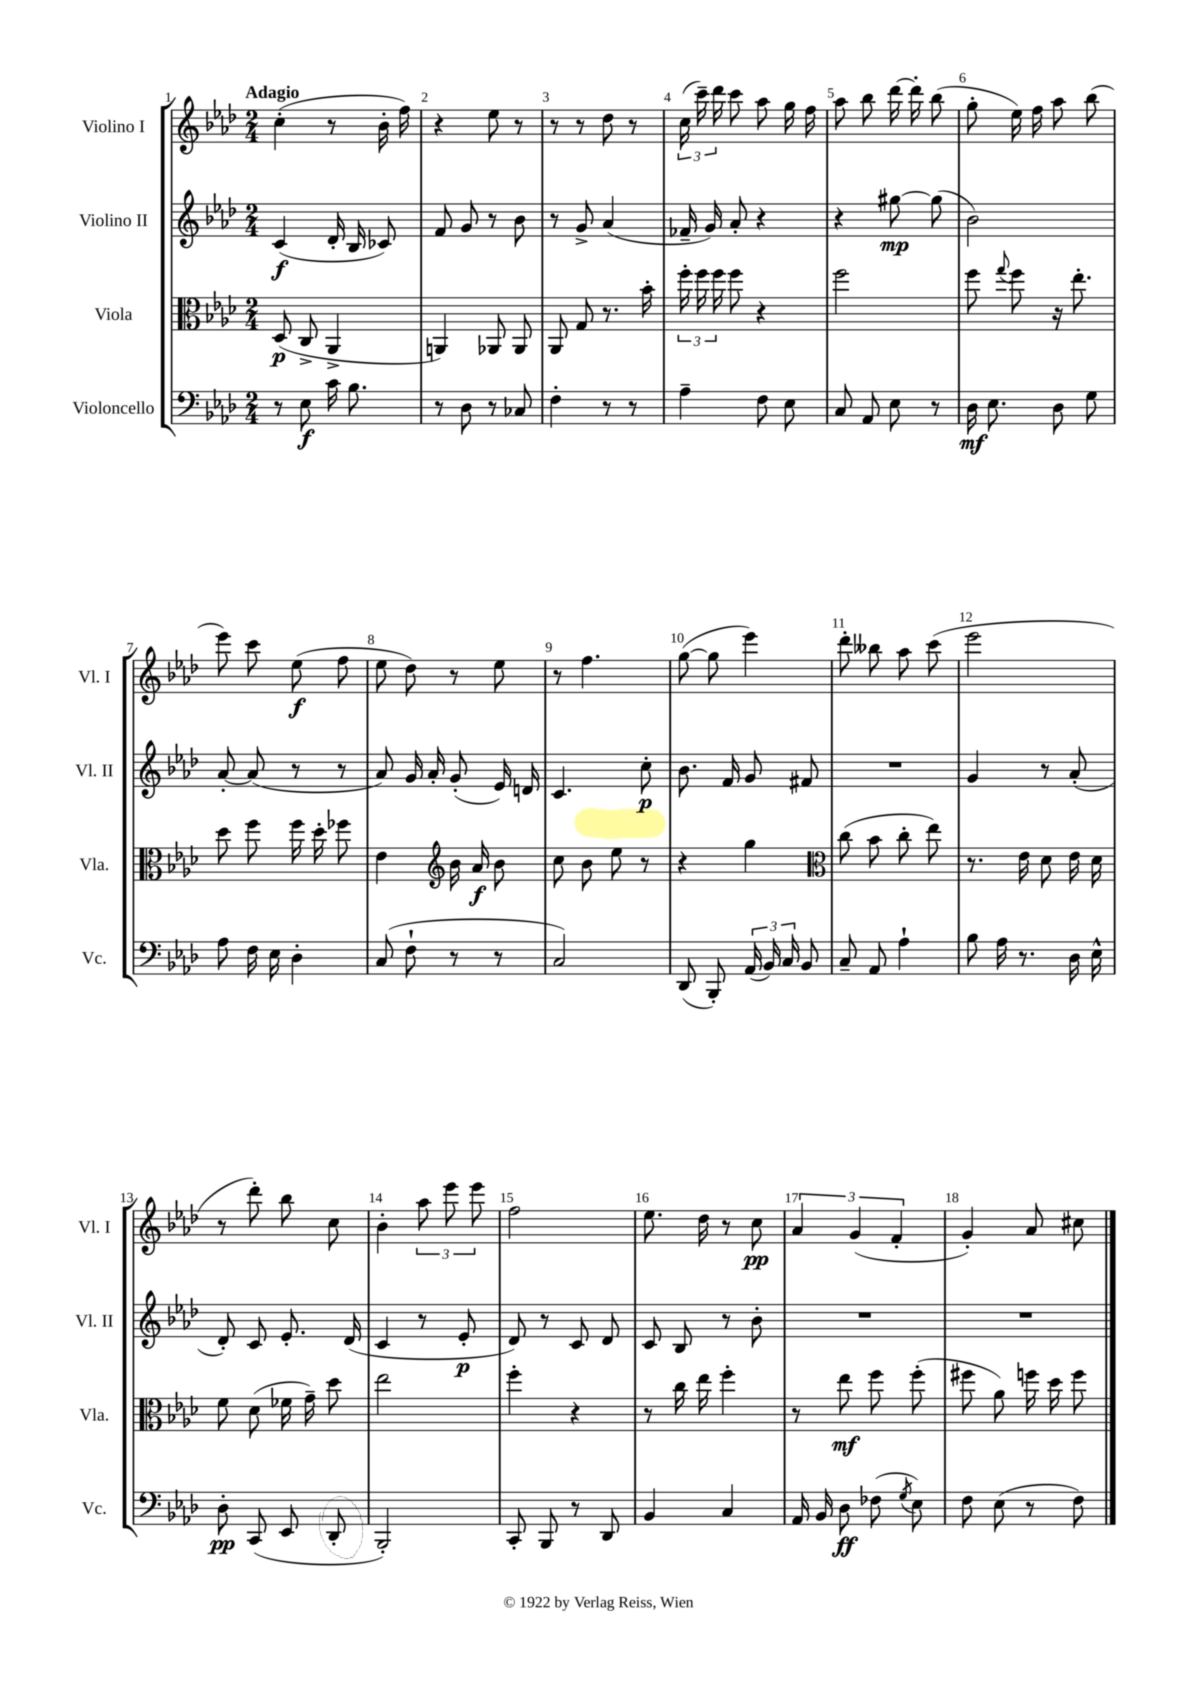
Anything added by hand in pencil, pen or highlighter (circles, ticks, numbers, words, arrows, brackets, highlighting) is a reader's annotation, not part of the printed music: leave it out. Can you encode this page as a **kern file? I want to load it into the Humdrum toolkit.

**kern	**dynam	**kern	**dynam	**kern	**dynam	**kern	**dynam
*part4	*part4	*part3	*part3	*part2	*part2	*part1	*part1
*staff4	*staff4	*staff3	*staff3	*staff2	*staff2	*staff1	*staff1
*I"Violoncello	*	*I"Viola	*	*I"Violino II	*	*I"Violino I	*
*I'Vc.	*	*I'Vla.	*	*I'Vl. II	*	*I'Vl. I	*
*clefF4	*	*clefC3	*	*clefG2	*	*clefG2	*
*k[b-e-a-d-]	*	*k[b-e-a-d-]	*	*k[b-e-a-d-]	*	*k[b-e-a-d-]	*
*M2/4	*	*M2/4	*	*M2/4	*	*M2/4	*
=1	=1	=1	=1	=1	=1	=1	=1
!	!	!	!	!	!	!LO:TX:a:B:t=Adagio	!
8r	.	(8D-/	p	(4c/	f	(4cc'\	.
8E-\	f	8C^/	.	.	.	.	.
16c\	.	4AA-^/	.	16d-'/	.	8r	.
8.B-\	.	.	.	16B-/	.	.	.
.	.	.	.	8c-X/)	.	16b-'\	.
.	.	.	.	.	.	16ff\)	.
=2	=2	=2	=2	=2	=2	=2	=2
8r	.	4AAn/)	.	8f/	.	4r	.
8D-\	.	.	.	8g/	.	.	.
8r	.	8AA-X/	.	8r	.	8ee-\	.
8C-X/	.	8AA-/	.	8b-\	.	8r	.
=3	=3	=3	=3	=3	=3	=3	=3
4F'\	.	8AA-/	.	8r	.	8r	.
.	.	8G/	.	8g^/	.	8r	.
8r	.	8.r	.	(4a-/	.	8dd-\	.
8r	.	.	.	.	.	8r	.
.	.	16b-'\	.	.	.	.	.
=4	=4	=4	=4	=4	=4	=4	=4
4A-~\	.	24ff'\	.	16f-X~/	.	(24cc\	.
.	.	24ff\	.	.	.	24ccc~\)	.
.	.	.	.	16g/)	.	.	.
.	.	24ff\	.	.	.	24ddd-\	.
.	.	8ff\	.	8a-'/	.	8ccc\	.
8F\	.	4r	.	4r	.	8aa-\	.
8E-\	.	.	.	.	.	16gg\	.
.	.	.	.	.	.	16ff\	.
=5	=5	=5	=5	=5	=5	=5	=5
8C/	.	2ff\	.	4r	.	8aa-\	.
8AA-/	.	.	.	.	.	8bb-\	.
8E-\	.	.	.	[8gg#X\	mp	[16ddd-\	.
.	.	.	.	.	.	16ddd-'\]	.
8r	.	.	.	(8gg#\]	.	(8bb-\	.
=6	=6	=6	=6	=6	=6	=6	=6
16D-\	mf	8ff\	.	2b-\)	.	8gg'\	.
8.E-\	.	.	.	.	.	.	.
.	.	8qqgg/	.	.	.	.	.
.	.	8ff\	.	.	.	16ee-\)	.
.	.	.	.	.	.	16ff\	.
8D-\	.	16r	.	.	.	8aa-\	.
.	.	8.ee-'\	.	.	.	.	.
8G\	.	.	.	.	.	(8bb-\	.
!!LO:LB:g=z
=7	=7	=7	=7	=7	=7	=7	=7
8A-\	.	8dd-\	.	[8a-'/	.	8eee-\)	.
16F\	.	8ff\	.	(8a-/]	.	8ccc\	.
16E-\	.	.	.	.	.	.	.
4D-'\	.	16ff\	.	8r	.	(8ee-\	f
.	.	16dd-'\	.	.	.	.	.
.	.	8ff-X\	.	8r	.	8ff\	.
=8	=8	=8	=8	=8	=8	=8	=8
(8C/	.	4e-\	.	8a-/)	.	8ee-\	.
8F`\	.	.	.	16g/	.	8dd-\)	.
.	.	.	.	16a-'/	.	.	.
*	*	*clefG2	*	*	*	*	*
8r	.	16b-\	.	(8g'/	.	8r	.
.	.	16a-/	f	.	.	.	.
8r	.	8b-\	.	16e-/)	.	8ee-\	.
.	.	.	.	16dn/	.	.	.
=9	=9	=9	=9	=9	=9	=9	=9
2C/)	.	8cc\	.	4.c/	.	8r	.
.	.	8b-\	.	.	.	4.ff\	.
.	.	8ee-\	.	.	.	.	.
.	.	8r	.	8cc'\	p	.	.
=10	=10	=10	=10	=10	=10	=10	=10
(8DD-/	.	4r	.	8.b-\	.	([8gg\	.
8BBB-'/)	.	.	.	.	.	8gg\]	.
.	.	.	.	16f/	.	.	.
(24AA-/	.	4gg\	.	8g/	.	4eee-\)	.
24BB-/)	.	.	.	.	.	.	.
24C/	.	.	.	.	.	.	.
8BB-/	.	.	.	8f#X/	.	.	.
=11	=11	=11	=11	=11	=11	=11	=11
*	*	*clefC3	*	*	*	*	*
8C~/	.	(8cc\	.	2r	.	8ddd-'\	.
8AA-/	.	8b-\	.	.	.	8bb--X\	.
4A-`\	.	8cc'\	.	.	.	8aa-\	.
.	.	8ee-\)	.	.	.	(8ccc\	.
=12	=12	=12	=12	=12	=12	=12	=12
8B-\	.	8.r	.	4g/	.	2eee-\	.
16A-\	.	.	.	.	.	.	.
8.r	.	16e-\	.	.	.	.	.
.	.	8d-\	.	8r	.	.	.
16D-\	.	16e-\	.	(8a-'/	.	.	.
16E-^^\	.	16d-\	.	.	.	.	.
!!LO:LB:g=z
=13	=13	=13	=13	=13	=13	=13	=13
8D-'\	pp	8f\	.	8d-'/)	.	8r	.
(8CC/	.	(8d-\	.	8c/	.	8ddd-'\)	.
8EE-/	.	16f-X\	.	8.e-'/	.	8bb-\	.
.	.	16g~\)	.	.	.	.	.
8DD-'/	.	8dd-\	.	.	.	8cc\	.
.	.	.	.	(16d-/	.	.	.
=14	=14	=14	=14	=14	=14	=14	=14
2BBB-'/)	.	2ee-\	.	4c/	.	4b-'\	.
.	.	.	.	8r	.	12aa-\	.
.	.	.	.	.	.	12eee-\	.
.	.	.	.	8e-'/	p	.	.
.	.	.	.	.	.	12eee-\	.
=15	=15	=15	=15	=15	=15	=15	=15
8CC'/	.	4ff'\	.	8d-/)	.	2ff\	.
8BBB-/	.	.	.	8r	.	.	.
8r	.	4r	.	8c/	.	.	.
8DD-/	.	.	.	8d-/	.	.	.
=16	=16	=16	=16	=16	=16	=16	=16
4BB-/	.	8r	.	8c/	.	8.ee-\	.
.	.	16cc\	.	8B-/	.	.	.
.	.	16ee-\	.	.	.	16dd-\	.
4C/	.	4ff'\	.	8r	.	8r	.
.	.	.	.	8b-'\	.	8cc\	pp
=17	=17	=17	=17	=17	=17	=17	=17
16AA-/	.	8r	.	2r	.	6a-/	.
16BB-/	.	.	.	.	.	.	.
8D-\	ff	8ee-\	mf	.	.	.	.
.	.	.	.	.	.	(6g/	.
(8F-X\	.	8ff\	.	.	.	.	.
.	.	.	.	.	.	6f'/	.
8qG/	.	.	.	.	.	.	.
8E-\)	.	(8ff'\	.	.	.	.	.
=18	=18	=18	=18	=18	=18	=18	=18
8F\	.	8ff#X\	.	2r	.	4g'/)	.
(8E-\	.	8a-\)	.	.	.	.	.
8r	.	16ffn\	.	.	.	8a-/	.
.	.	16dd-\	.	.	.	.	.
8F\)	.	8ff\	.	.	.	8cc#X\	.
==	==	==	==	==	==	==	==
*-	*-	*-	*-	*-	*-	*-	*-
